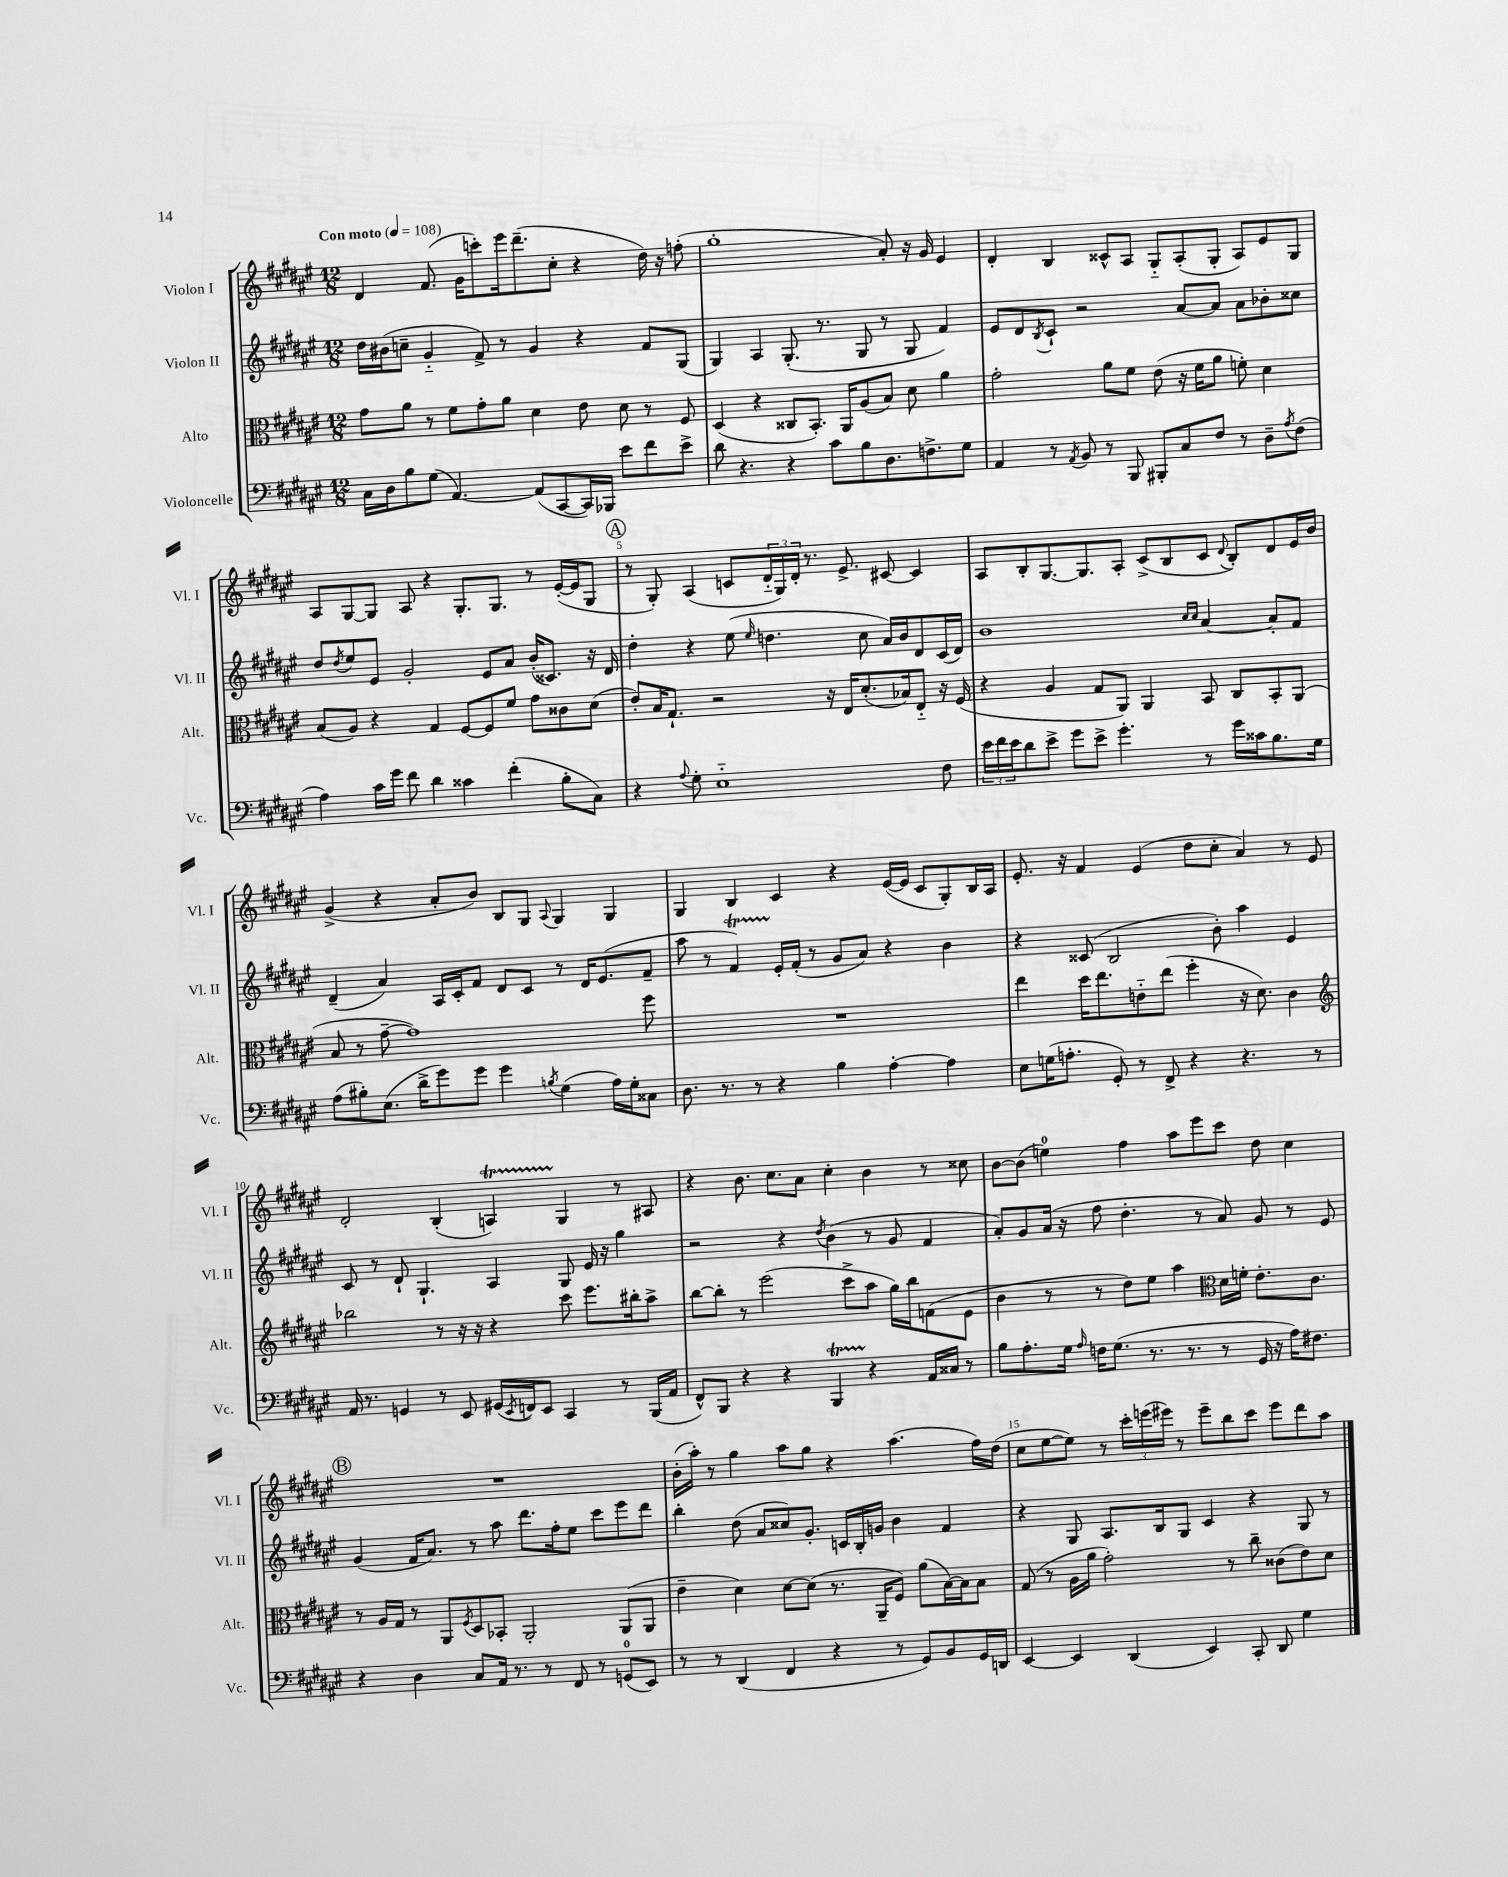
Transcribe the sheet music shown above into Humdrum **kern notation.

**kern	**kern	**kern	**kern
*staff4	*staff3	*staff2	*staff1
*clefF4	*clefC3	*clefG2	*clefG2
*k[f#c#g#d#a#e#]	*k[f#c#g#d#a#e#]	*k[f#c#g#d#a#e#]	*k[f#c#g#d#a#e#]
*M12/8	*M12/8	*M12/8	*M12/8
*MM108	*MM108	*MM108	*MM108
16C#\LL	8g#\L	16dd#\LL	4d#/
16D#\J	.	(16b#\J	.
8B\	8a#\J	8cc~\J	.
(8G#\J	8r	4g#'~/	(8.f#/
[4.AA#/)	8f#\L	.	.
.	.	.	16g#\LK
.	8g#'\	8f#^/)	8ccc'\)
.	8a#\J	8r	16eee#\k
.	.	.	(8.ddd#~\
(8AA#/]L	4d#\	4g#/	.
[8CC#/	.	.	8cc#'\J
16CC#/]L)	8e#\	4r	4r
16BBB-/JJ	.	.	.
8e#\L	8d#\	.	.
8f#\	8r	8f#/L	16dd#\)
.	.	.	16r
8e#^\J	8F#/	(8G#/J	(8ff'\
=	=	=	=
8d#\	(4D#/	4G#/)	1gg#'
4.r	.	.	.
.	4r	4A#/	.
4r	8C##/L	(8.G#'/	.
.	8.BB'/J)	.	.
.	.	8.r	.
8c#\L	.	.	.
.	16AA#/LK	.	.
8B\	(8A#/	8G#/	.
8.D#\	8B/J)	8r	8a#'/)
.	8d#\	8G#/	16r
8.F^\	.	.	16g#/
.	4a#\	4f#/)	4e#/
8G#\J	.	.	.
=	=	=	=
4AA#/	2g#'\	8e#/L	4d#'/
.	.	8d#/	.
.	.	8qB/	.
8r	.	8c#`/J	4B/
8qAA#/	.	.	.
8BB/	.	2r	.
8r	8a#\L	.	8c##^^/L
8BBB/	8f#\J	.	8A#/J
8BBB#'/L	(8e#\	.	8G#'~/L
8C#/	16r	[8a#/L	(8A#'/
.	16f#\LK	.	.
8F#/J	8a#\J	8a#/]J	8G#'/J
8r	8f'\)	8a#\L	8A#/L)
8D#~\L	4d#\	8b-'\	8e#/
8qA#/	.	.	.
(8F#\J	.	8cc##\J	8G#/J
=	=	=	=
4A#\)	(8B/L	8dd#/L	8A#/L
.	.	8qdd#/	.
.	8A#/J)	8ee#/	[8G#/
16c#\LL	4r	8e#/J	8G#/]J
16g#\JJ	.	.	.
8f#\	.	2g#'/	8A#/
4d#\	4G#/	.	4r
4c##\	[8F#/L	.	8.G#'/L
.	8F#/]	8e#/L	.
.	.	.	8.G#/J
(4f#'\	8f#/J	8a#/J	.
.	8g#\L	(16b'/LK	8r
.	.	8.c##/J)	.
8B'\L	8c##\	.	([16e#'/LL
.	.	.	16e#/]J
8C#\J)	(8d#\J	16r	8G#/J
.	.	16d#/	.
=	=	=	=
4r	8e#'/L)	4dd#'\	8r
.	16B/K	.	8G#'/)
.	8.G#`/J	.	.
8qqA#/	.	.	.
8G#'\	.	4r	(4A#/
1E#'~	2r	.	.
.	.	(8ee#\	8c/L
.	.	16qqee#/	.
.	.	4.dd\	24d#'~/L
.	.	.	24G#/)
.	.	.	24d#'/JJ
.	.	.	8.r
.	16r	.	.
.	16E#/LK	.	8.e#^/
.	(8.d#'/	8cc#\	.
.	.	16a#/LL)	[8c#/
.	16B-/k)	16b/J	.
.	8E#'~/J	8d#/	4c#/]
8F#\	16r	(16c#/L	.
.	(16F#/	16d#/JJ)	.
=	=	=	=
24e#\LL	4r	1b	8A#/L
24f#\	.	.	.
24e#\J	.	.	.
8d#\	.	.	8B'/
8e#^\J	4A#/	.	[8.G#/
8g#\L	.	.	.
.	.	.	8.G#/]
8e#^\J	8G#/L	.	.
4.g#'\	8AA#/J)	.	8A#'/J
.	4AA#/	.	(8c#^/L
.	.	.	8B/
.	.	16qqcc#/LL	.
.	.	16qqcc#/JJ	.
8r	8BB/	[4a#/	8c#/J
.	.	.	8qqd#/
16g#\LL	8C#/L	.	8B'/L)
16c##\J	.	.	.
8.B\	8BB'/	8a#'/]L	8d#/
.	(8AA#/J	8f#/J	16e#/L
16G#\Jk	.	.	16b/JJ
=	=	=	=
(8A#\L	8B/	(4d#~/	(4g#^/
8B#'\)	8r	.	.
(8.E#\J	[8g#~\	4a#/)	4r
.	1g#])	.	.
16d#^\LK	.	.	.
8g#\)	.	16A#/LL	8a#'/L
.	.	16c#'/J	.
8g#\J	.	8f#/J	8b/J)
4g#\	.	8d#/L	8B/L
.	.	8c#/J	8G#/J
8qB/	.	.	8qqA#/
(4G#\	.	8r	4G#/
.	.	16d#/LK	.
.	.	(8.e#/	.
16A#\LL)	.	.	4G#/
16G#'\J	.	.	.
8C##\J	8ff#\	8f#~/J	.
=	=	=	=
8.D#\	1.r	8aa#\	4G#/
.	.	8r	.
8.r	.	.	.
.	.	4f#/)	4B/
8r	.	.	.
4r	.	16e#'/LL	4c#/
.	.	(16f#'/JJ	.
.	.	8r	.
4B\	.	8g#/L	4r
.	.	8a#/J)	.
[4A#'\	.	4r	([16e#/LL
.	.	.	16e#/]JJ
.	.	.	8c#/L
4A#\]	.	4b\	8G#'/)
.	.	.	16B/L
.	.	.	16A#/JJ
=	=	=	=
8E#\L	4ee#\	4r	8.e#'/
(16G\K	.	.	.
8.A'\J	.	.	16r
.	16dd#\LK	(8c##/	4f#/
.	8.ee#\	.	.
8GG#'/)	.	2B/	.
8r	8e'~\	.	(4e#/
8FF#^/	(8ee#\J	.	.
4r	4ff#'\	.	8dd#\L
.	.	8b'\)	8cc#'\J
4.r	16r	4aa#\	4a#/)
.	8.d#\)	.	.
.	4c#\	4e#/	8r
8r	.	.	8e#/
=	=	=	=
*	*clefG2	*	*
16AA#/	2bb-\	8c#/	2d#'/
8.r	.	.	.
.	.	8r	.
4GG/	.	8d#`/	.
.	.	4.G#`/	.
8r	8r	.	(4B'/
8EE#/	16r	.	.
.	16r	.	.
(16GG#/LL	4r	4A#/	4A/)
8qEE#/	.	.	.
16FF/J)	.	.	.
8EE#/J	.	.	.
4CC#/	8ccc#\	8G#/	4G#/
.	8.eee#\L	16e#/	.
.	.	16r	.
8r	.	4gg#\	8r
.	16bb#'\k	.	.
(16BBB/LL	8aa#^\J	.	8A#/
16AA#/JJ	.	.	.
=	=	=	=
8FF#^^/L)	[8bb\L	2r	4r
8BBB/J	8bb'\]J	.	.
4r	8r	.	8.b\
.	(2eee#\	.	.
.	.	.	8.cc#\L
4r	.	4r	.
.	.	.	8a#\J
.	.	8qdd#/	.
4BBB/	.	(4b\	4cc#'\
.	8ccc#^\L	.	.
4r	8aa#\J	8r	4b\
.	16gg#\LL)	8g#/	.
.	16bb\J	.	.
16AA#/LL	(8f\	4f#/	8r
16C##/JJ	.	.	.
8r	8e#\J	.	8cc##\
=	=	=	=
8B\L	4b\	8a#'/L)	[8b\L
8.A#'\	.	8g#/	(8b\]J
.	8r	(16a#/Jk	4ee\)
16G#\Jk	.	16r	.
16qqA#/	.	.	.
16F\LK	8r	8ff#\	.
(8.G#\J	.	.	.
.	8dd#\L)	4.dd#'\	4ff#\
8.r	8ee#\J	.	.
.	4aa#\	.	8aa#\L
8.r	.	.	.
.	.	8r	8eee#\
*	*clefC3	*	*
8r	16d#\LL	8a#/)	8ccc#\J
.	16f'\JJ	.	.
16GG#/	8.e#'\L	8g#/	8dd#\
16r	.	.	.
16A#\LK)	.	8r	4cc#\
8.F#\J	8.c#\J	.	.
.	.	8e#/	.
=	=	=	=
4r	8r	(4g#/	1.r
.	16A#/LL	.	.
.	16G#/JJ	.	.
4D#\	8r	16f#/LK	.
.	.	8.a#/J)	.
.	8AA#/L	.	.
.	8qF#/	.	.
8C#/L	8D#/	8r	.
16AA#/Jk	8BB-'/J	8aa#\	.
8.r	.	.	.
.	2AA#'/	8.ddd#\L	.
8r	.	.	.
.	.	16ff#'\k	.
8FF#/	.	8ee#\J	.
8r	.	8ccc#\L	.
(8GG/L	(8AA#/L	8eee#\	.
8EE#/J)	8AA#/J	8ddd#\J	.
=	=	=	=
8r	4e#~\	4bb'\	(16b'\LL
.	.	.	16aa#'\JJ)
8r	.	.	8r
(4DD#/	4d#\)	(8dd#\	4gg#\
.	.	8a#/L	.
4FF#/	[8d#\L	8cc##/)	8aa#\L
.	(8d#\]J	8.g#'/J	8gg#\J
4r	8.r	.	4r
.	.	16c/LL	.
.	.	16B'/	.
.	16AA#~/LK	16g/JJ	.
8r	8F#/J)	4b\	(4.aa#\
8GG#/L)	(8a#\L	.	.
8BB/	[16B\L)	4f#/	.
.	16B\]J	.	.
16GG#/L	8B\J	.	16ff#\LL)
16DD/JJ	.	.	(16dd#\JJ
=	=	=	=
[4EE#/	(8G#/	4r	8cc#\L
.	8r	.	[8ee#\
4EE#/]	16A#\LL	8G#/	8ee#\]J)
.	16a#\JJ	.	.
.	2g#'\)	8.A#/L	8r
(4DD#/	.	.	24ccc#'\LL
.	.	.	(24eee\
.	.	16B/k	.
.	.	.	24eee#\JJ)
.	.	8G#/J	8r
4EE#/)	.	4c#/	8eee#~\L
.	8r	.	8bb\
8CC#'/	8cc#~\	4r	8ccc#\J
8DD#/	(8c##\L	.	8eee#\L
4G#\	8e#\)	8G#/	8ddd#\
.	8d#\J	8r	8aa#\J
==	==	==	==
*-	*-	*-	*-
